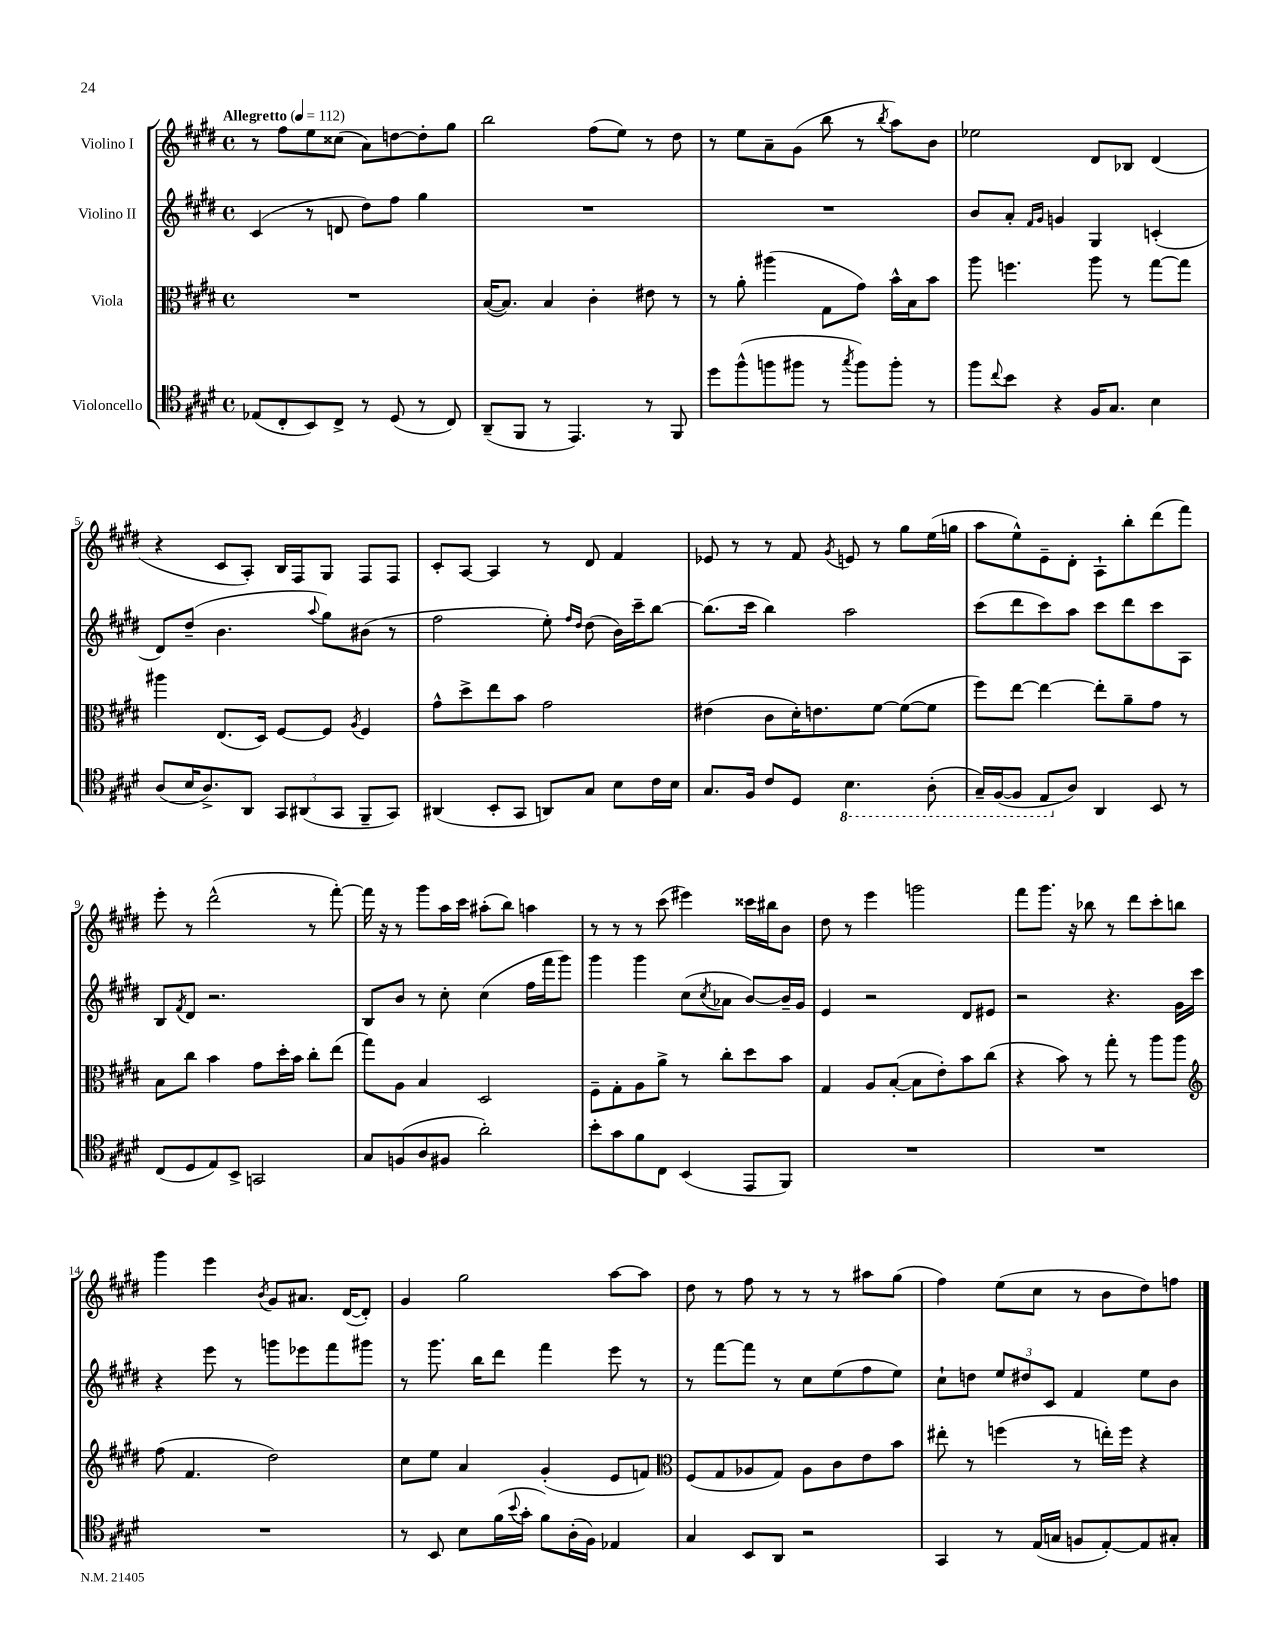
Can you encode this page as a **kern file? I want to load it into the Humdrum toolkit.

**kern	**kern	**kern	**kern
*part4	*part3	*part2	*part1
*staff4	*staff3	*staff2	*staff1
*I"Violoncello	*I"Viola	*I"Violino II	*I"Violino I
*clefC4	*clefC3	*clefG2	*clefG2
*k[f#c#g#d#]	*k[f#c#g#d#]	*k[f#c#g#d#]	*k[f#c#g#d#]
*M4/4	*M4/4	*M4/4	*M4/4
*met(c)	*met(c)	*met(c)	*met(c)
*MM112	*MM112	*MM112	*MM112
=1	=1	=1	=1
!	!	!	!LO:TX:a:B:t=Allegretto
(8E-X/L	1r	(4c#/	8r
8C#'/	.	.	8ff#\L
8BB/)	.	8r	8ee\
8C#^/J	.	8dn/	(8cc##X\J
8r	.	8dd#\L)	8a\L)
(8D#/	.	8ff#\J	[8ddn\
8r	.	4gg#\	8dd'\]
8C#/)	.	.	8gg#\J
=2	=2	=2	=2
(8AA~/L	([16B/KL	1r	2bb\
.	8.B/J])	.	.
8FF#/J	.	.	.
8r	4B/	.	.
4.EE/)	.	.	.
.	4c#'\	.	(8ff#\L
.	.	.	8ee\J)
8r	8e#X\	.	8r
8FF#/	8r	.	8dd#\
=3	=3	=3	=3
8dd#\L	8r	1r	8r
(8ff#^^\	8a'\	.	8ee\L
8ffn\	(4aa#X\	.	8a~\
8ff#X\J	.	.	(8g#\J
8r	8G#\L	.	8bb\
8qgg#/	.	.	.
8ff#\L)	8g#\J)	.	8r
.	.	.	8qbb/
8ff#'\J	16b^^\LL	.	8aa\L)
.	16B\J	.	.
8r	8b\J	.	8b\J
=4	=4	=4	=4
8ff#\L	8aa\	8b/L	2ee-X\
8qqcc#/	.	.	.
8b\J	4.ffn\	8a'/J	.
.	.	16qqf#/LL	.
.	.	16qqg#/JJ	.
4r	.	4gn/	.
16F#/KL	8aa\	4G#/	8d#/L
8.G#/J	.	.	.
.	8r	.	8B-X/J
4B\	[8gg#\L	(4cn'/	(4d#/
.	8gg#\J]	.	.
!!LO:LB:g=z
=5	=5	=5	=5
(8A/L	4aa#X\	8d#/L)	4r
16B/K	.	(8dd#~/J	.
8.A^/)	.	.	.
.	(8.E/L	4.b\	8c#/L
8AA/J	.	.	8A'/J)
.	16D#/Jk)	.	.
12GG#/L	[8F#/L	.	16B/LL
.	.	.	16F#/J
(12AA#X/	.	.	.
.	.	8qqaa/	.
.	8F#/J]	8gg#\L)	8G#/J
12GG#/J	.	.	.
.	8qA/	.	.
8FF#~/L	4F#/	(8b#X\J	8F#/L
8GG#/J)	.	8r	8F#/J
=6	=6	=6	=6
(4AA#X/	8g#^^\L	2ff#\	8c#'/L
.	8dd#^\	.	[8A/J
8BB'/L	8ee\	.	4A/]
8GG#/J	8b\J	.	.
8AAn/L)	2g#\	8ee'\)	8r
.	.	16qqff#/LL	.
.	.	16qqdd#/JJ	.
8G#/J	.	(8dd#\	8d#/
8B\L	.	16b\LL)	4f#/
.	.	16ccc#~\J	.
16c#\L	.	[8bb\J	.
16B\JJ	.	.	.
=7	=7	=7	=7
8.G#/L	(4e#X\	(8.bb\L]	8e-X/
.	.	.	8r
16F#/Jk	.	16ccc#\Jk	.
8c#/L	8c#\L	4bb\)	8r
8D#/J	16d#'\K)	.	8f#/
.	8.en\	.	.
.	.	.	8qg#/
*8ba	*	*	*
4.BB\	.	2aa\	8en/
.	[8f#\J	.	8r
.	(8f#\L_	.	8gg#\L
(8AA'\	8f#\J]	.	(16ee\L
.	.	.	16ggn\JJ
=8	=8	=8	=8
16GG#~/LL)	8ff#\L)	(8ccc#\L	8aa\L
([16FF#/J	.	.	.
8FF#/J]	[8ee\J	8ddd#\	8ee^^\)
8EE/L	4ee\_	8ccc#\)	8e~\
*X8ba	*	*	*
8A/J)	.	8aa\J	8d#'\J
4AA/	8ee'\L]	8ccc#\L	8A`\L
.	8a~\	8ddd#\	8bb'\
8BB/	8g#\J	8ccc#\	(8ddd#\
8r	8r	8A\J	8fff#\J)
!!LO:LB:g=z
=9	=9	=9	=9
(8C#/L	8B\L	8B/L	8eee'\
.	.	8qf#/	.
8D#/	8cc#\J	8d#/J	8r
8E/)	4b\	2.r	(2ddd#^^\
8BB^/J	.	.	.
2GGn/	8g#\L	.	.
.	16dd#'\L	.	.
.	16b\JJ	.	.
.	8cc#'\L	.	8r
.	(8ee\J	.	[8fff#'\)
=10	=10	=10	=10
8G#/L	8gg#\L)	8B/L	16fff#\]
.	.	.	16r
(8Fn/	8A\J	8b/J	8r
8A/	4B/	8r	8ggg#\L
8F#X/J	.	8cc#'\	16aa\L
.	.	.	16ccc#\JJ
2a'\)	2D#/	(4cc#\	(8aa#X'\L
.	.	.	8bb\J)
.	.	16ff#\LL	4aan\
.	.	16fff#\J	.
.	.	8ggg#\J)	.
=11	=11	=11	=11
8b'\L	8F#~\L	4ggg#\	8r
8g#\	8G#'\	.	8r
8f#\	8A\	4ggg#\	8r
8C#\J	8a^\J	.	(8ccc#\
(4BB/	8r	(8cc#\L	4eee#X\)
.	.	8qcc#/	.
.	8cc#'\L	8a-X\J	.
8EE/L	8dd#\	[8b/L)	16ccc##X\LL
.	.	.	16bb#X\J
8FF#/J)	8b\J	16b~/L]	8b\J
.	.	16g#/JJ	.
=12	=12	=12	=12
1r	4G#/	4e/	8dd#\
.	.	.	8r
.	8A/L	2r	4eee\
.	([8B'/J	.	.
.	8B\L]	.	2gggn\
.	8e'\)	.	.
.	8b\	8d#/L	.
.	(8cc#\J	8e#X/J	.
=13	=13	=13	=13
1r	4r	2r	8fff#\L
.	.	.	8.ggg#\J
.	8b\)	.	.
.	.	.	16r
.	8r	.	8bb-X\
.	8gg#'\	4.r	8r
.	8r	.	8ddd#\L
.	8aa\L	.	8ccc#'\
.	8aa\J	16g#\LL	8bbn\J
.	.	16ccc#\JJ	.
!!LO:LB:g=z
=14	=14	=14	=14
*	*clefG2	*	*
1r	(8ff#\	4r	4ggg#\
.	4.f#/	.	.
.	.	8eee\	4eee\
.	.	8r	.
.	.	.	8qb/
.	2dd#\)	8gggn\L	8g#/L
.	.	8eee-X\	8.a#X/J
.	.	8fff#\	.
.	.	.	([16d#/KL
.	.	8ggg#X\J	8d#'/J])
=15	=15	=15	=15
8r	8cc#\L	8r	4g#/
8BB/	8ee\J	8.ggg#\	.
8B\L	4a/	.	2gg#\
.	.	16bb\KL	.
(16f#\L	.	8ddd#\J	.
8qqb/	.	.	.
16g#'\JJ	.	.	.
8f#\L)	(4g#'/	4fff#\	.
(16A'\L	.	.	.
16F#\JJ)	.	.	.
4E-X/	8e/L	8eee\	[8aa\L
.	8fn/J)	8r	8aa\J]
=16	=16	=16	=16
*	*clefC3	*	*
4G#/	(8F#/L	8r	8dd#\
.	8G#/	[8fff#\L	8r
8BB/L	8A-X/	8fff#\J]	8ff#\
8AA/J	8G#/J)	8r	8r
2r	8A-\L	8cc#\L	8r
.	8c#\	(8ee\	8r
.	8e\	8ff#\	8aa#X\L
.	8b\J	8ee\J)	(8gg#\J
=17	=17	=17	=17
4GG#/	8ee#X'\	8cc#`\L	4ff#\)
.	8r	8ddn\J	.
8r	(4ffn\	12ee/L	(8ee\L
.	.	12dd#X/	.
(16E/LL	.	.	8cc#\J
.	.	12c#/J	.
16Gn/JJ	.	.	.
8Fn/L	8r	4f#/	8r
[8E'/)	16een'\LL)	.	8b\L
.	16ff\JJ	.	.
8E/]	4r	8ee\L	8dd#\)
8G#X'/J	.	8b\J	8ffn\J
==	==	==	==
*-	*-	*-	*-
